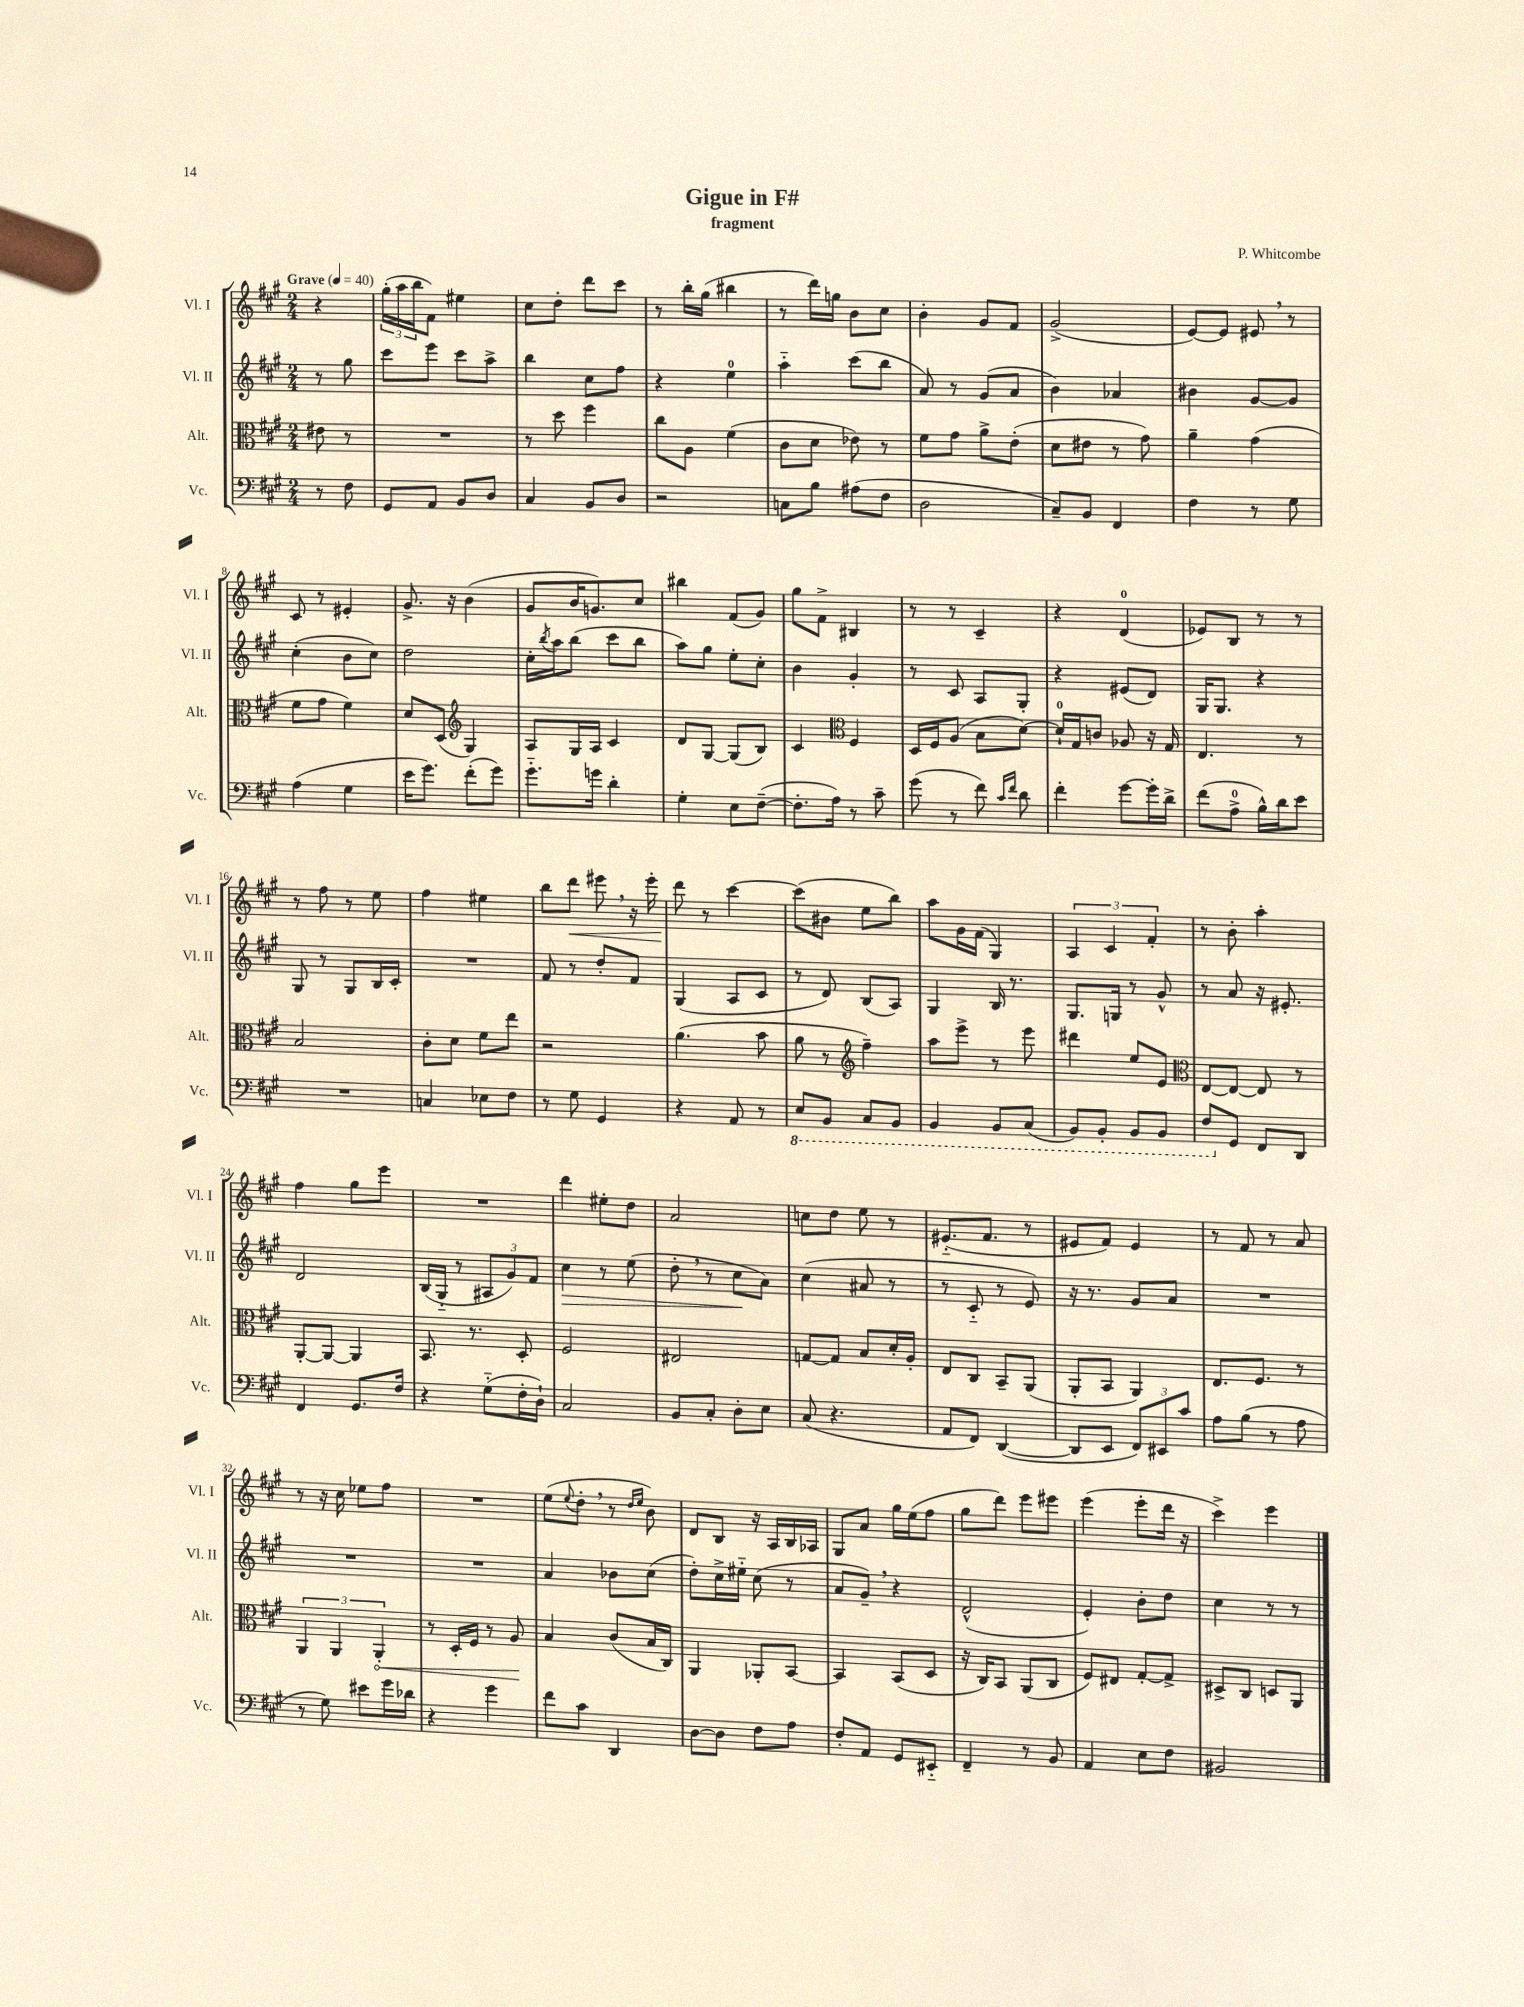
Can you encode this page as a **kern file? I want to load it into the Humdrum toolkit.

**kern	**kern	**kern	**kern
*staff4	*staff3	*staff2	*staff1
*clefF4	*clefC3	*clefG2	*clefG2
*k[f#c#g#]	*k[f#c#g#]	*k[f#c#g#]	*k[f#c#g#]
*M2/4	*M2/4	*M2/4	*M2/4
*MM40	*MM40	*MM40	*MM40
8r	8e#	8r	4r
8F#	8r	8gg#	.
=	=	=	=
8GG#	2r	8ccc#	(24gg#'
.	.	.	24aa
.	.	.	24bb
8AA	.	8eee	8f#)
8BB	.	8ccc#	4ee#
8D	.	8aa^	.
=	=	=	=
4C#	8r	4bb	8cc#
.	8dd	.	8dd'
8BB	4ff#	8cc#	8ddd
8D	.	8ff#	8ccc#
=	=	=	=
2r	8cc#	4r	8r
.	8A	.	16bb'
.	.	.	(16gg#
.	(4f#	4ee	4bb#
=	=	=	=
8C	8c#	4aa'~	8r
8B	8d	.	16ddd)
.	.	.	16gg
(8A#	8e-)	(8ccc#	8b
8F#	8r	8bb	8cc#
=	=	=	=
2D	8f#	8a)	4b'
.	8g#	8r	.
.	8a^	(8g#	8g#
.	(8e'	8a	8f#
=	=	=	=
8C#~)	8d	4b)	(2g#^
8BB	8e#	.	.
4FF#	8r	4a-	.
.	8g#)	.	.
=	=	=	=
4F#	4a~	4b#	[8e)
.	.	.	8e]
8r	(4g#	[8g#	8e#
8G#	.	8g#]	8r
=	=	=	=
(4A	8f#	(4cc#'	8c#
.	8g#	.	8r
4G#	4f#)	8b	4e#'
.	.	8cc#)	.
=	=	=	=
16e	8d	2dd	8.g#^
8.g#)	.	.	.
.	(8D	.	.
.	.	.	16r
*	*clefG2	*	*
(8f#'	4G#)	.	(4b
8g#)	.	.	.
=	=	=	=
8.g#'~	8A	16cc#'	8g#
.	.	8qbb	.
.	.	16aa	.
.	16G#	(8bb	16b
16g	16A	.	8.g)
4d'	4c#	8ccc#	.
.	.	8bb	8cc#
=	=	=	=
4G#'	8d	8aa)	4bb#
.	[8G#	8gg#	.
8E	(8G#]	8ee'	(8f#
([8F#~	8B)	8cc#'	8g#)
=	=	=	=
8.F#']	4c#	4b	8gg#
.	.	.	8f#^
16A)	.	.	.
*	*clefC3	*	*
8r	4F#	4g#'	4B#
8c#~	.	.	.
=	=	=	=
(8g#	16D	8r	8r
.	16F#	.	.
8r	(8A	8c#	8r
8f#)	8B	8A	4c#~
16qqc#	.	.	.
16qqf#	.	.	.
8d	[8d)	8G#'	.
=	=	=	=
4f#'	16d`]	4r	4r
.	16G#	.	.
.	8c	.	.
[8g#	8A-	(8e#	(4d
16g#']	16r	8d)	.
16d^	16G#	.	.
=	=	=	=
(8f#	4.E	16G#	8e-)
.	.	8.G#	.
8A^	.	.	8B
16B^^)	.	4r	8r
16d	.	.	.
8e	8r	.	8r
=	=	=	=
2r	2B	8G#	8r
.	.	8r	8ff#
.	.	8G#	8r
.	.	16B	8ee
.	.	16c#'	.
=	=	=	=
4C	8c#'	2r	4ff#
.	8d	.	.
8E-	8f#	.	4ee#
8F#	8ee	.	.
=	=	=	=
8r	2r	8f#	8bb
8G#	.	8r	8ddd
4GG#	.	8dd'	8eee#
.	.	8f#	16r
.	.	.	16eee#'
=	=	=	=
4r	(4.a	(4G#	8ddd
.	.	.	8r
8AA	.	8A	[4ccc#
8r	8b	8c#	.
=	=	=	=
8EE	8a	8r	(8ccc#]
8BBB	8r	8d)	8b#
*	*clefG2	*	*
8CC#	4ff#~)	(8B	8ee
8BBB	.	8A)	8bb)
=	=	=	=
4BBB	8aa	4G#	8aa
.	8eee^	.	16g#
.	.	.	(16f#
8BBB	8r	16B	4G#)
.	.	8.r	.
(8CC#	8eee	.	.
=	=	=	=
8BBB)	4ddd#	8.G#	6A
8BBB'	.	.	.
.	.	.	6c#
.	.	16G	.
8BBB	8ee	8r	.
.	.	.	6f#'
8BBB	8e	8g#^^	.
=	=	=	=
*	*clefC3	*	*
8FF#	[8E	8r	8r
8GG#	8E_	8a	8b'
8FF#	8E]	16r	4aa'
.	.	8.e#'	.
8DD	8r	.	.
=	=	=	=
4FF#	[8AA'	2d	4ff#
.	8AA_	.	.
8.GG#	4AA]	.	8gg#
.	.	.	8eee
16F#	.	.	.
=	=	=	=
4r	8.BB	(16B	2r
.	.	16G#'~	.
.	.	8r	.
.	8.r	.	.
(8G#'~	.	12A#	.
.	.	12g#)	.
16F#'	8D'	.	.
.	.	12f#	.
16D`)	.	.	.
=	=	=	=
2C#	2F#	4cc#	4ddd
.	.	8r	8ee#'
.	.	(8ee	8dd
=	=	=	=
8BB	2E#	8dd'	2a
8C#'	.	8r	.
8D'	.	8cc#	.
8E	.	8a)	.
=	=	=	=
(8C#	[8G	(4cc#	8cc
4.r	8G]	.	8dd
.	8B	8a#	8ee
.	16d'	8r	8r
.	16A'	.	.
=	=	=	=
8AA	8E	8r	(8.e#'~
8FF#)	8C#	8c#'~	.
.	.	.	8.f#
([4DD	8BB~	8r	.
.	(8AA	8e)	8r
=	=	=	=
8DD]	8AA'	16r	8e#
.	.	8.r	.
8EE	8BB	.	8f#)
12FF#)	4AA)	8g#	4e#
12EE#	.	.	.
.	.	8a	.
12c#	.	.	.
=	=	=	=
8A	8.E	2r	8r
(8B	.	.	8f#
.	8.F#	.	.
8r	.	.	8r
8A	8r	.	8a
=	=	=	=
8r	6AA	2r	8r
8G#)	.	.	16r
.	6AA	.	.
.	.	.	16cc#
8e#	.	.	8ee-
.	6AA'	.	.
16g#	.	.	8ff#
16d-	.	.	.
=	=	=	=
4r	8r	2r	2r
.	16D'	.	.
.	16F#	.	.
4g#	8r	.	.
.	8A	.	.
=	=	=	=
8f#	4B	4a	(8ee
.	.	.	8qqee
8c#	.	.	8dd'
4DD	(8c#	8b-	8r
.	.	.	16qqdd
.	.	.	16qqee
.	16B	(8cc#	8b)
.	16C#)	.	.
=	=	=	=
[8D	4AA	8dd')	8d
8D]	.	16cc#^	8B
.	.	16ee#'~	.
8F#	8AA-'	(8cc#	16r
.	.	.	16A
8A	[8BB	8r	16B
.	.	.	16A-
=	=	=	=
8F#'	4BB]	8a	8G#
8AA	.	8g#~)	8a
8GG#	(8BB	4r	16gg#
.	.	.	(16ee
8EE#'~	8D	.	8ff#
=	=	=	=
4FF#~	16r	(2d^^	8gg#
.	16C#)	.	.
.	8BB	.	8ddd)
8r	(8AA	.	8eee
8BB	8C#	.	8eee#
=	=	=	=
4AA	8F#)	4e')	(4eee
.	8E#	.	.
8E	[8G#'	8b'	8eee'
8F#	8G#^]	8dd	16ddd
.	.	.	16r
=	=	=	=
2BB#	8D#^	4cc#	4ccc#^)
.	8C#	.	.
.	8D	8r	4eee
.	8AA	8r	.
==	==	==	==
*-	*-	*-	*-
